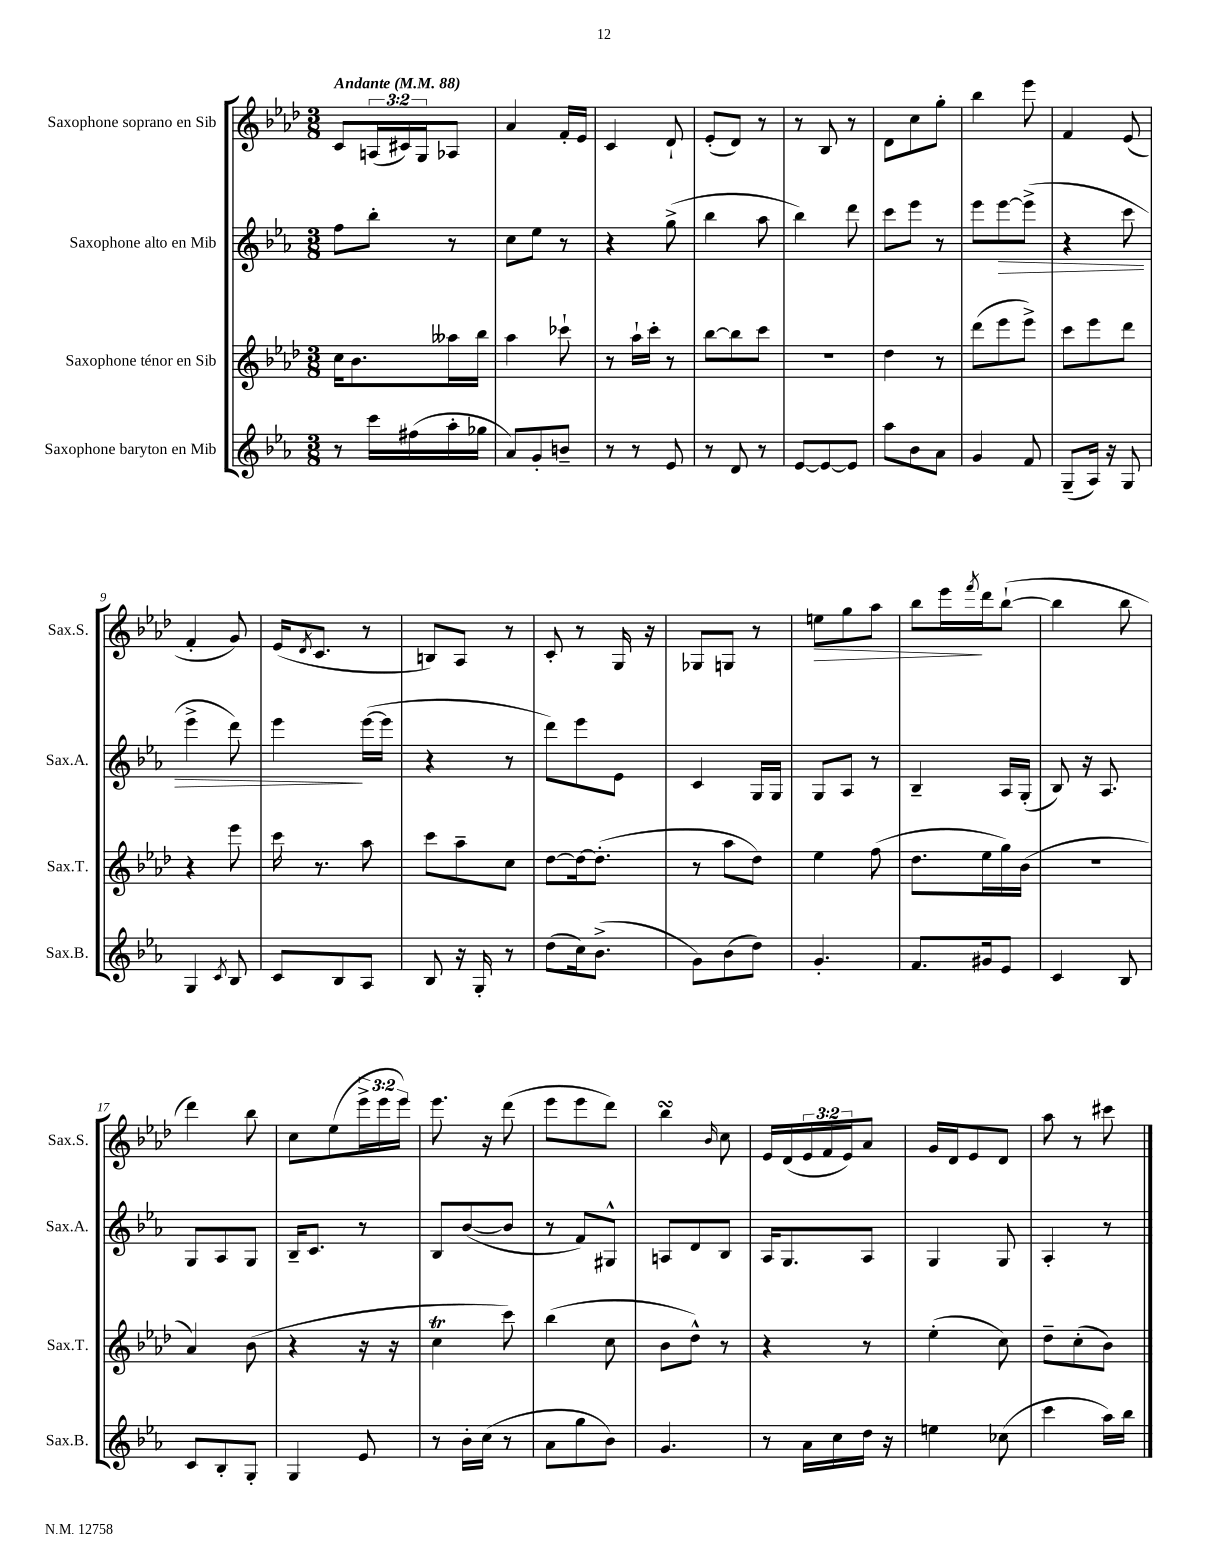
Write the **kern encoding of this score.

**kern	**kern	**kern	**kern
*staff4	*staff3	*staff2	*staff1
*clefG2	*clefG2	*clefG2	*clefG2
*k[b-e-a-]	*k[b-e-a-d-]	*k[b-e-a-]	*k[b-e-a-d-]
*M3/8	*M3/8	*M3/8	*M3/8
*MM88	*MM88	*MM88	*MM88
8r	16cc	8ff	8c
.	8.b-	.	.
16ccc	.	8bb-'	(24A
.	.	.	24c#)
(16ff#	.	.	.
.	.	.	24G
16aa-'	16aa--	8r	8A-
16gg-	16bb-	.	.
=	=	=	=
8a-)	4aa-	8cc	4a-
8g'	.	8ee-	.
8b~	8ccc-`	8r	16f'
.	.	.	16e-
=	=	=	=
8r	8r	4r	4c
8r	16aa-`	.	.
.	16ccc'	.	.
8e-	8r	(8gg^	8d-`
=	=	=	=
8r	[8bb-	4bb-	(8e-'
8d	8bb-]	.	8d-)
8r	8ccc	8aa-	8r
=	=	=	=
[8e-	4.r	4bb-)	8r
8e-_	.	.	8B-
8e-]	.	8ddd	8r
=	=	=	=
8aa-	4dd-	8ccc	8d-
8b-	.	8eee-	8cc
8a-	8r	8r	8gg'
=	=	=	=
4g	(8ddd-	8eee-	4bb-
.	8eee-	[8eee-	.
8f	8eee-^)	(8eee-^]	8eee-
=	=	=	=
(8G~	8ccc	4r	4f
16A-)	8eee-	.	.
16r	.	.	.
8G	8ddd-	8ccc	(8e-
=	=	=	=
4G	4r	4eee-^	4f'
8qc	.	.	.
8B-	8eee-	8ddd)	8g)
=	=	=	=
8c	16ccc	4eee-	(16e-
.	.	.	8qd-
.	8.r	.	8.c
8B-	.	.	.
8A-	8aa-	([16eee-	8r
.	.	16eee-]	.
=	=	=	=
8B-	8ccc	4r	8B)
16r	8aa-~	.	8A-
16G'	.	.	.
8r	8cc	8r	8r
=	=	=	=
(8dd	[8dd-	8ddd)	8c'
16cc)	16dd-_	8eee-	8r
(8.b-^	(8.dd-']	.	.
.	.	8e-	16G
.	.	.	16r
=	=	=	=
8g)	8r	4c	8G-
(8b-	8aa-	.	8G
8dd)	8dd-)	16G	8r
.	.	16G	.
=	=	=	=
4.g'	4ee-	8G	8ee
.	.	8A-	8gg
.	(8ff	8r	8aa-
=	=	=	=
8.f	8.dd-	4B-~	8bb-
.	.	.	16eee-
.	.	.	8qfff
16g#	16ee-	.	16ddd-
8e-	16gg)	16A-	([8bb-`
.	(16b-	(16G'	.
=	=	=	=
4c	4.r	8B-)	4bb-]
.	.	16r	.
.	.	8.A-	.
8B-	.	.	8bb-
=	=	=	=
8c	4a-)	8G	4ddd-)
8B-'	.	8A-	.
8G'	(8b-	8G	8bb-
=	=	=	=
4G	4r	16B-~	8cc
.	.	8.c	.
.	.	.	(8ee-
8e-	16r	8r	24eee-^
.	.	.	24eee-
.	16r	.	.
.	.	.	24eee-)
=	=	=	=
8r	4cc	8B-	8.eee-
16b-'	.	([8b-	.
(16cc	.	.	16r
8r	8ccc)	8b-]	(8ddd-
=	=	=	=
8a-	(4bb-	8r	8eee-
8gg	.	8f)	8eee-
8b-)	8cc	8G#^^	8ddd-)
=	=	=	=
4.g	8b-	8A	4bb-
.	8dd-^^)	8d	.
.	.	.	16qqb-
.	8r	8B-	8cc
=	=	=	=
8r	4r	16A-	16e-
.	.	8.G	(16d-
16a-	.	.	24e-
.	.	.	24f
16cc	.	.	.
.	.	.	24e-)
16dd	8r	8A-	8a-
16r	.	.	.
=	=	=	=
4ee	(4ee-'	4G	16g
.	.	.	16d-
.	.	.	8e-
(8cc-	8cc)	8G	8d-
=	=	=	=
4ccc	8dd-~	4A-'	8aa-
.	(8cc'	.	8r
16aa-)	8b-)	8r	8ccc#
16bb-	.	.	.
==	==	==	==
*-	*-	*-	*-
